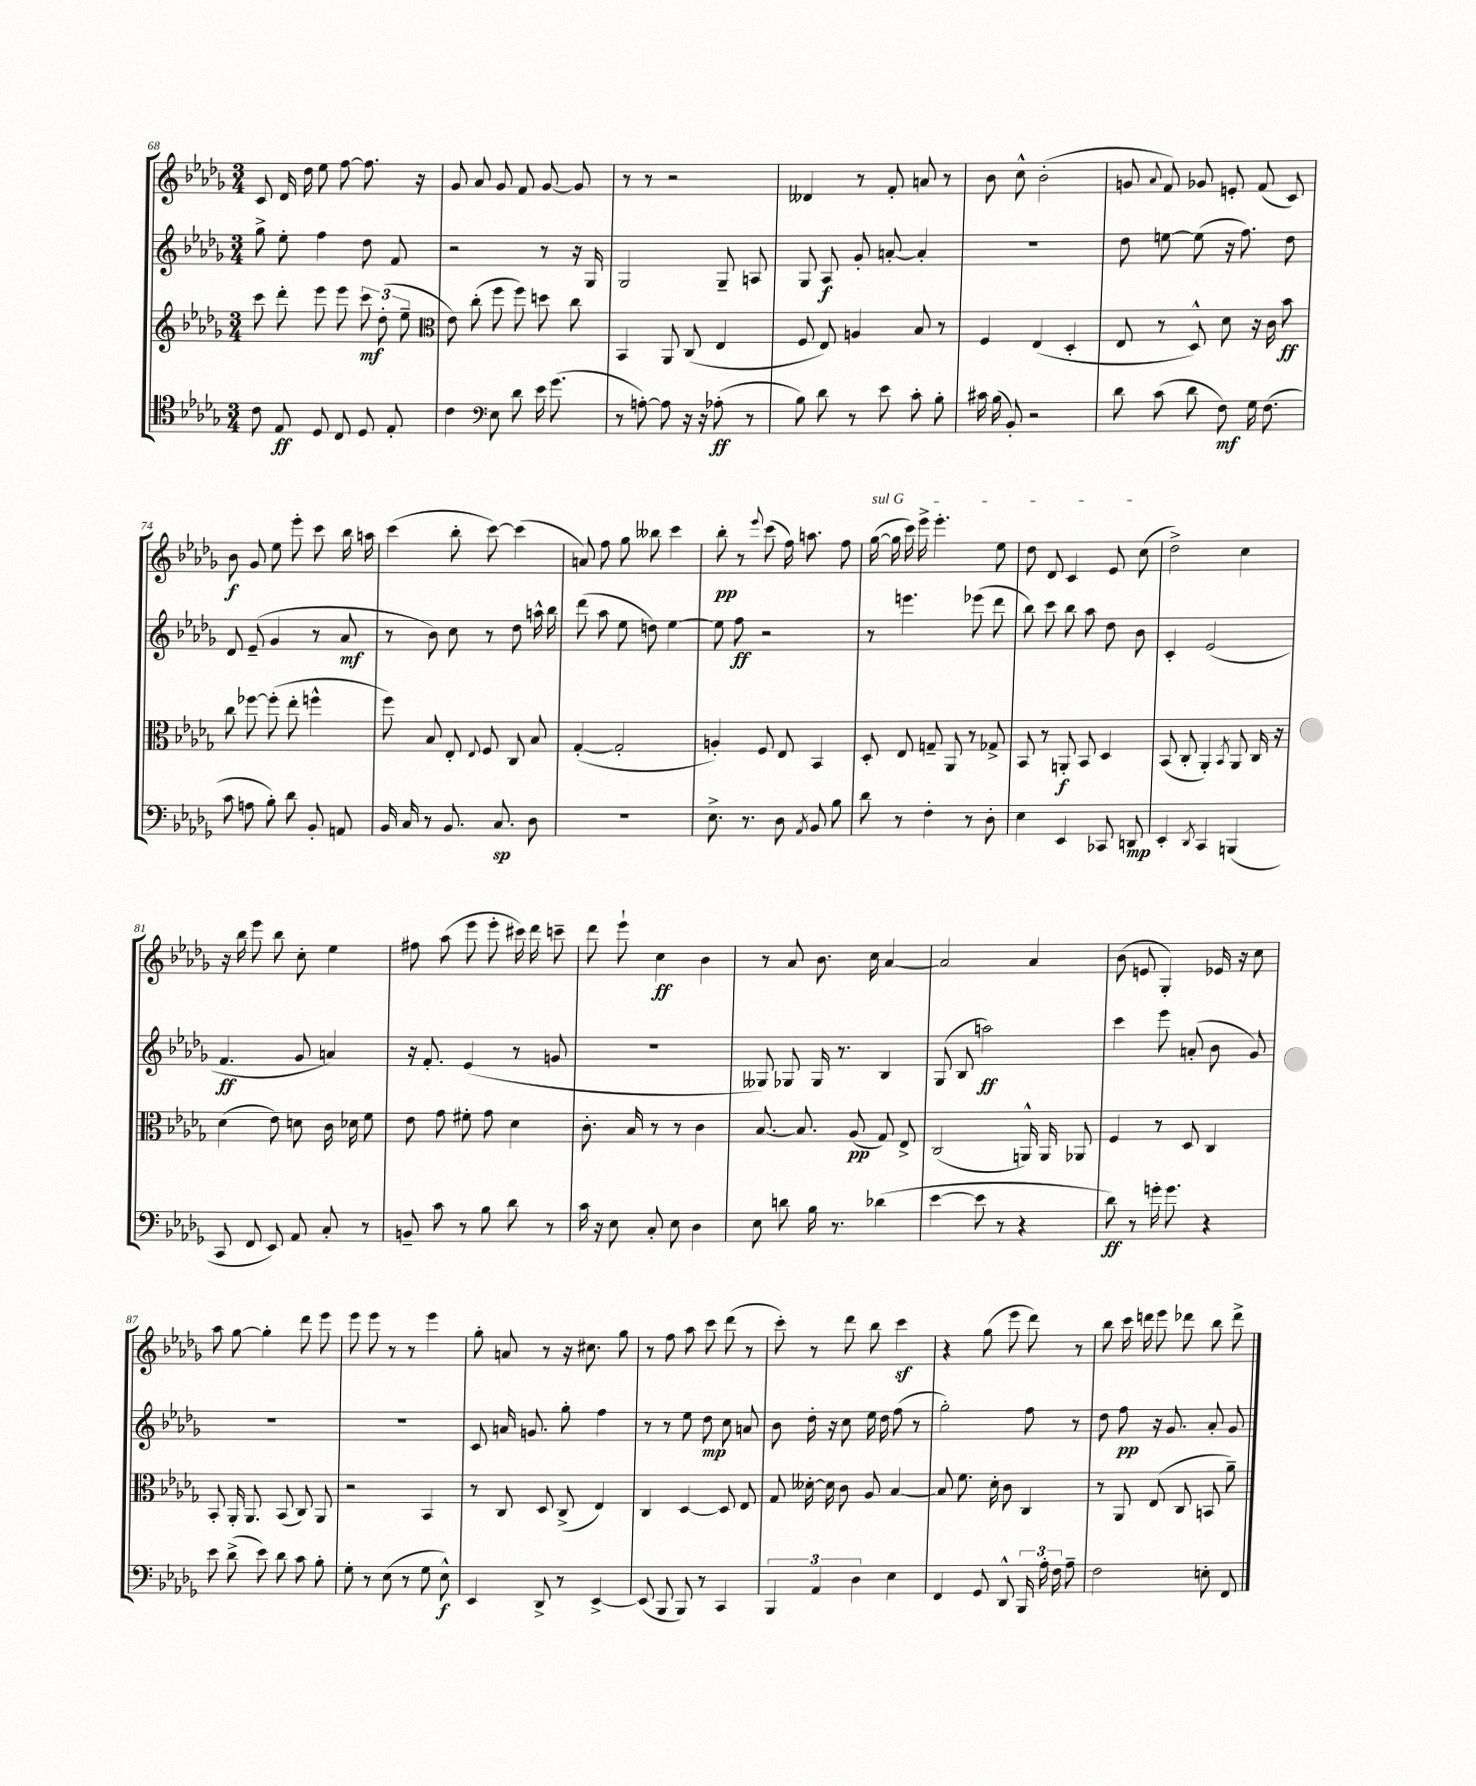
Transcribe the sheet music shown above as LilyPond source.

<<
\new StaffGroup <<
\new Staff = "s0" {
    \clef treble \key des \major \numericTimeSignature \time 3/4
    \autoBeamOff c'8 des'16 des''16 ees''8 f''8~ f''8. r16 |
    ges'8 aes'8 ges'8 f'8 ges'8~ ges'8 |
    r8 r8 r2 |
    deses'4 r8 f'8-. a'8 r8 |
    bes'8 c''8-^ bes'2-.( |
    g'8 \appoggiatura { aes'8 } f'8) ges'8 e'8-. f'8( c'8) |
    bes'8\f ges'8 ees''8 ees'''8-. c'''8 bes''16 a''16 |
    c'''4( bes''8-. c'''8~) c'''4( |
    a'8) f''8 ges''8 beses''8 c'''4 |
    bes''8-.\pp r8 \appoggiatura { ees'''8 } c'''8( f''16) a''8. f''8 |
    \once \override TextSpanner.bound-details.left.text = \markup { \italic "sul G" } ges''16~\startTextSpan( ges''16 c'''16) ees'''16-> ees'''4.-. ees''8 |
    des''8 des'8 c'4 ees'8 c''8\stopTextSpan( |
    des''2->) c''4 |
    r16 bes''16 ees'''8 bes''8 c''8-. ees''4 |
    fis''8 aes''8( ees'''8 ees'''8-. cis'''16) des'''16 c'''8-- |
    des'''8 ees'''8-! c''4\ff bes'4 |
    r8 aes'8 bes'8. c''16 aes'4~ |
    aes'2 aes'4 |
    bes'8( e'8 ges4-.) ees'16 r16 c''8 |
    aes''8 ges''8~ ges''4-. des'''8 ees'''8 |
    ees'''8 ees'''8 r8 r8 ees'''4 |
    ges''8-. a'8 r8 r16 cis''8. ges''8 |
    r8 f''8 aes''8 c'''8 des'''8( r8 |
    c'''8-.) r8 des'''8 bes''8 c'''4\sf |
    r4 ges''8( ees'''8 des'''8) r8 |
    bes''8 c'''16 d'''16 ees'''8 des'''8 bes''8 des'''8-> \bar "|." |
}
\new Staff = "s1" {
    \clef treble \key des \major \numericTimeSignature \time 3/4
    \autoBeamOff ges''8-> ees''8-. f''4 des''8 f'8 |
    r2 r8 r16 ges16 |
    ges2 ges8-- a8 |
    ges8 aes8\f ges'8-. a'8~-. a'4-. |
    R2. |
    des''8 e''8~ e''8( r16 f''8.) des''8 |
    des'8 ees'8--( ges'4 r8 aes'8\mf |
    r8 bes'8) c''8 r8 des''8 a''16-^ bes''16 |
    des'''8( aes''8 ees''8 d''8) ees''4~ |
    ees''8 f''8\ff r2 |
    r8 e'''4. ees'''8( des'''8 |
    bes''8) c'''8 bes''8 aes''8 des''8 bes'8 |
    c'4-. ees'2( |
    f'4.\ff ges'8 a'4) |
    r16 f'8.-. ees'4( r8 g'8 |
    R2. |
    geses8) ges8 ges16 r8. bes4 |
    ges8( bes8 a''2\ff) |
    c'''4 ees'''8 a'8-.( bes'8 ges'8) |
    R2. |
    R2. |
    c'8 a'16 g'8. ges''8-. f''4 |
    r8 r8 ees''8 des''8\mp c''8 a'8 |
    bes'8 des''16-. r16 c''8 ees''16 des''16 f''8( r8 |
    ges''2-.) f''8 r8 |
    des''8 f''8\pp r16 ges'8. aes'8-. ges'8 \bar "|." |
}
\new Staff = "s2" {
    \clef treble \key des \major \numericTimeSignature \time 3/4
    \autoBeamOff c'''8 des'''8-. ees'''8 ees'''8 \tuplet 3/2 { c'''8\mf des''8-.( ees''8-- } |
    \clef alto ees'8) c''8-.( f''8 f''8) d''8 c''8 |
    bes,4 aes,8 c8( ees4 |
    f8 ees8) a4 bes8 r8 |
    f4 ees4( des4-. |
    ees8 r8 des8-^) des'8 r16 c'16 bes'8\ff |
    c''8 fes''8~ fes''8-.( ees''8-. f''4-^ |
    f''8) bes8 ees8-. \appoggiatura { ees8 } f8 c8 bes8 |
    ges4~-.( ges2-. |
    a4-.) f8 ees8 bes,4 |
    des8-. ees8 g8-- aes,8 r8 ges8-> |
    bes,8 r8 a,8-.\f bes,8 des4 |
    bes,8( c8-. aes,4-.) \acciaccatura { bes,8 } aes,8 c16 r16 |
    des'4( ees'8) d'8 c'16 des'16 f'8 |
    ees'8 ges'8 fis'8-. ges'8 des'4 |
    c'8.-. bes16 r8 r8 c'4 |
    bes8.~ bes8. aes8\pp( ges8) ees8-> |
    c2( a,16-^) a,16 aes,8 |
    f4 r8 des8 c4 |
    bes,8-. aes,16-. aes,8. bes,8( c8) aes,8 |
    r2 bes,4 |
    r8 c8 des8 c8->( ees4) |
    c4 des4~ des8 ees8 |
    ges8 deses'16~-. deses'16 c'8 aes8 bes4~ |
    bes8 f'8. des'16-. c'8 c4 |
    r8 aes,8 ees8( c8 b,8 aes'8--) \bar "|." |
}
\new Staff = "s3" {
    \clef tenor \key des \major \numericTimeSignature \time 3/4
    \autoBeamOff c'8 ees8\ff des8 c8 des8 ees8-. |
    c'4 \clef bass ees8 des'8 ees'16 ges'8.( |
    r8 a8~-.) a8 r16 r16 aes8-.\ff( r8 |
    bes8) des'8 r8 ees'8 c'8-. bes8-. |
    cis'16 bes16( bes,8-.) r2 |
    des'8 c'8( des'8 f8\mf) ges16 f8.( |
    c'8 a8 bes8-.) des'8 bes,8-. a,8 |
    bes,16 c16 r8 bes,8. c8.\sp des8 |
    R2. |
    ees8.-> r8. des8 \acciaccatura { aes,8 } bes,8 bes8 |
    des'8 r8 f4-. r8 des8-. |
    ees4 ees,4 ces,8 d,8\mp |
    ees,4-. \acciaccatura { des,8 } c,4 b,,4( |
    c,8 f,8 ees,8) aes,8 c8-. r8 |
    b,8-- c'8 r8 bes8 des'8 r8 |
    c'16 r16 ees8 c8-. ees8 des4 |
    ees8 d'8 bes16 r8. des'4( |
    ees'4~ ees'8 r8 r4 |
    des'8\ff) r8 g'16-. g'8. r4 |
    ees'8 des'8->( ees'8) des'8 c'8 bes8-. |
    ges8-. r8 ees8( r8 ges8 ees8-^\f) |
    ees,4 des,8-> r8 ees,4~-> |
    ees,8( bes,,8 bes,,8) r8 c,4 |
    \tuplet 3/2 { bes,,4 aes,4 des4 } ees4 |
    f,4 ges,8 des,8-^ \tuplet 3/2 { bes,,16 aes16-. f16 } aes8-- |
    f2 e8-. f,8 \bar "|." |
}
>>
>>
\layout { \context { \Score currentBarNumber = #68 } }
